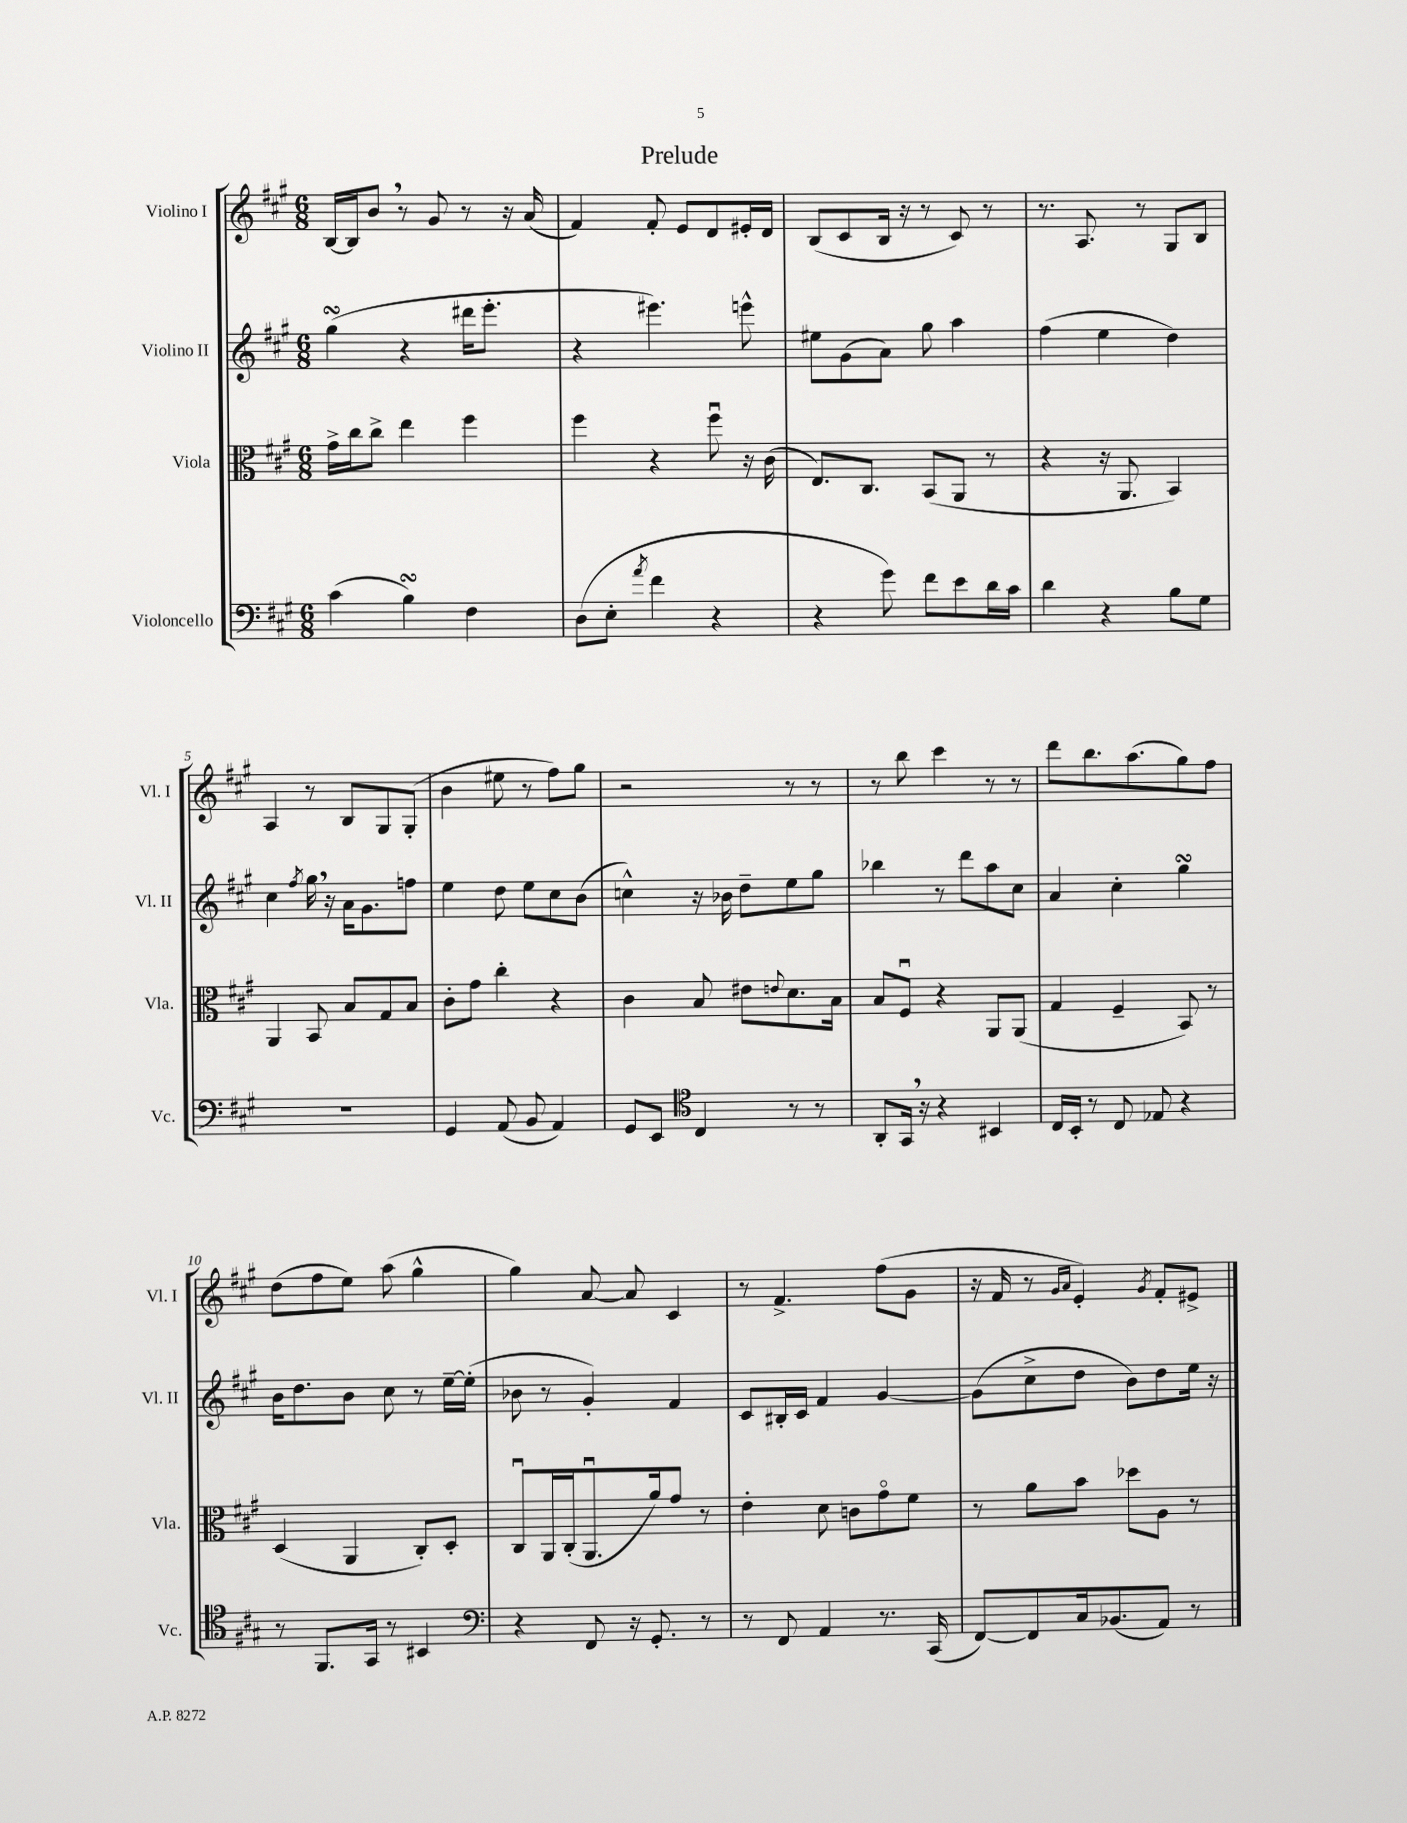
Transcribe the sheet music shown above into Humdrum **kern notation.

**kern	**kern	**kern	**kern
*staff4	*staff3	*staff2	*staff1
*clefF4	*clefC3	*clefG2	*clefG2
*k[f#c#g#]	*k[f#c#g#]	*k[f#c#g#]	*k[f#c#g#]
*M6/8	*M6/8	*M6/8	*M6/8
(4c#	16g#^	(4gg#	[16B
.	16cc#	.	16B]
.	8cc#^	.	8b
4B)	4ee	4r	8r
.	.	.	8g#
4F#	4ff#	16ddd#	8r
.	.	8.eee'	.
.	.	.	16r
.	.	.	(16a
=	=	=	=
(8D	4ff#	4r	4f#)
8E'	.	.	.
8qa	.	.	.
4f#	4r	4.eee#)	8f#'
.	.	.	8e
4r	8ff#u	.	8d
.	16r	8eee^^	16e#'
.	(16c#	.	16d
=	=	=	=
4r	8.E)	8ee#	(8B
.	.	(8g#	8c#
.	8.C#	.	.
8g#)	.	8a)	16B
.	.	.	16r
8f#	(8BB	8gg#	8r
8e	8AA	4aa	8c#)
16d	8r	.	8r
16c#	.	.	.
=	=	=	=
4d	4r	(4ff#	8.r
.	.	.	8.A
4r	16r	4ee	.
.	8.AA	.	.
.	.	.	8r
8B	4BB)	4dd)	8G#
8G#	.	.	8B
=	=	=	=
2.r	4AA	4cc#	4A
.	.	8qff#	.
.	8BB	16gg#	8r
.	.	16r	.
.	8B	16a	8B
.	.	8.g#	.
.	8G#	.	8G#
.	8B	8ff	(8G#'
=	=	=	=
4GG#	8c#'	4ee	4b
.	8g#	.	.
(8AA	4cc#'	8dd	8ee#
8BB	.	8ee	8r
4AA)	4r	8cc#	8ff#)
.	.	(8b	8gg#
=	=	=	=
8GG#	4c#	4cc^^)	2r
8EE	.	.	.
*clefC4	*	*	*
4C#	8B	16r	.
.	.	16b-	.
.	8e#	8dd~	.
.	8qqe	.	.
8r	8.d	8ee	8r
8r	.	8gg#	8r
.	16B	.	.
=	=	=	=
8AA'	8B	4bb-	8r
16GG#	8F#u	.	8bb
16r	.	.	.
4r	4r	8r	4ccc#
.	.	8ddd	.
4BB#	8AA	8aa	8r
.	(8AA	8cc#	8r
=	=	=	=
16C#	4G#	4a	8ddd
16BB'	.	.	.
8r	.	.	8.bb
8C#	4F#~	4cc#'	.
.	.	.	(8.aa
8E-	.	.	.
4r	8BB)	4gg#	8gg#)
.	8r	.	8ff#
=	=	=	=
8r	(4D	16b	(8dd
.	.	8.dd	.
8.FF#	.	.	8ff#
.	4AA	8b	8ee)
16GG#	.	.	.
8r	.	8cc#	(8aa
4BB#	8C#')	8r	4gg#^^
.	8D'	[16ee~	.
.	.	(16ee']	.
=	=	=	=
*clefF4	*	*	*
4r	8C#u	8b-	4gg#)
.	16AA	8r	.
.	(16C#'	.	.
8FF#	8.AAu	4g#')	[8a
16r	.	.	8a]
8.GG#'	16a)	.	.
.	8g#	4f#	4c#
8r	8r	.	.
=	=	=	=
8r	4e'	8c#	8r
8FF#	.	16B#'	4.f#^
.	.	16c#	.
4AA	8d	4f#	.
.	8c	.	.
8.r	8g#o	[4g#	(8ff#
.	8f#	.	8g#
(16CC#	.	.	.
=	=	=	=
[8FF#)	8r	(8g#]	16r
.	.	.	16f#
8FF#]	8a	8cc#^	8r
.	.	.	16qqg#
.	.	.	16qqa
16C#	8b	8dd	4e')
(8.BB-	.	.	.
.	8dd-	8b)	.
.	.	.	8qg#
8AA)	8A	8dd	8f#'
8r	8r	16ee	8e#^
.	.	16r	.
==	==	==	==
*-	*-	*-	*-
